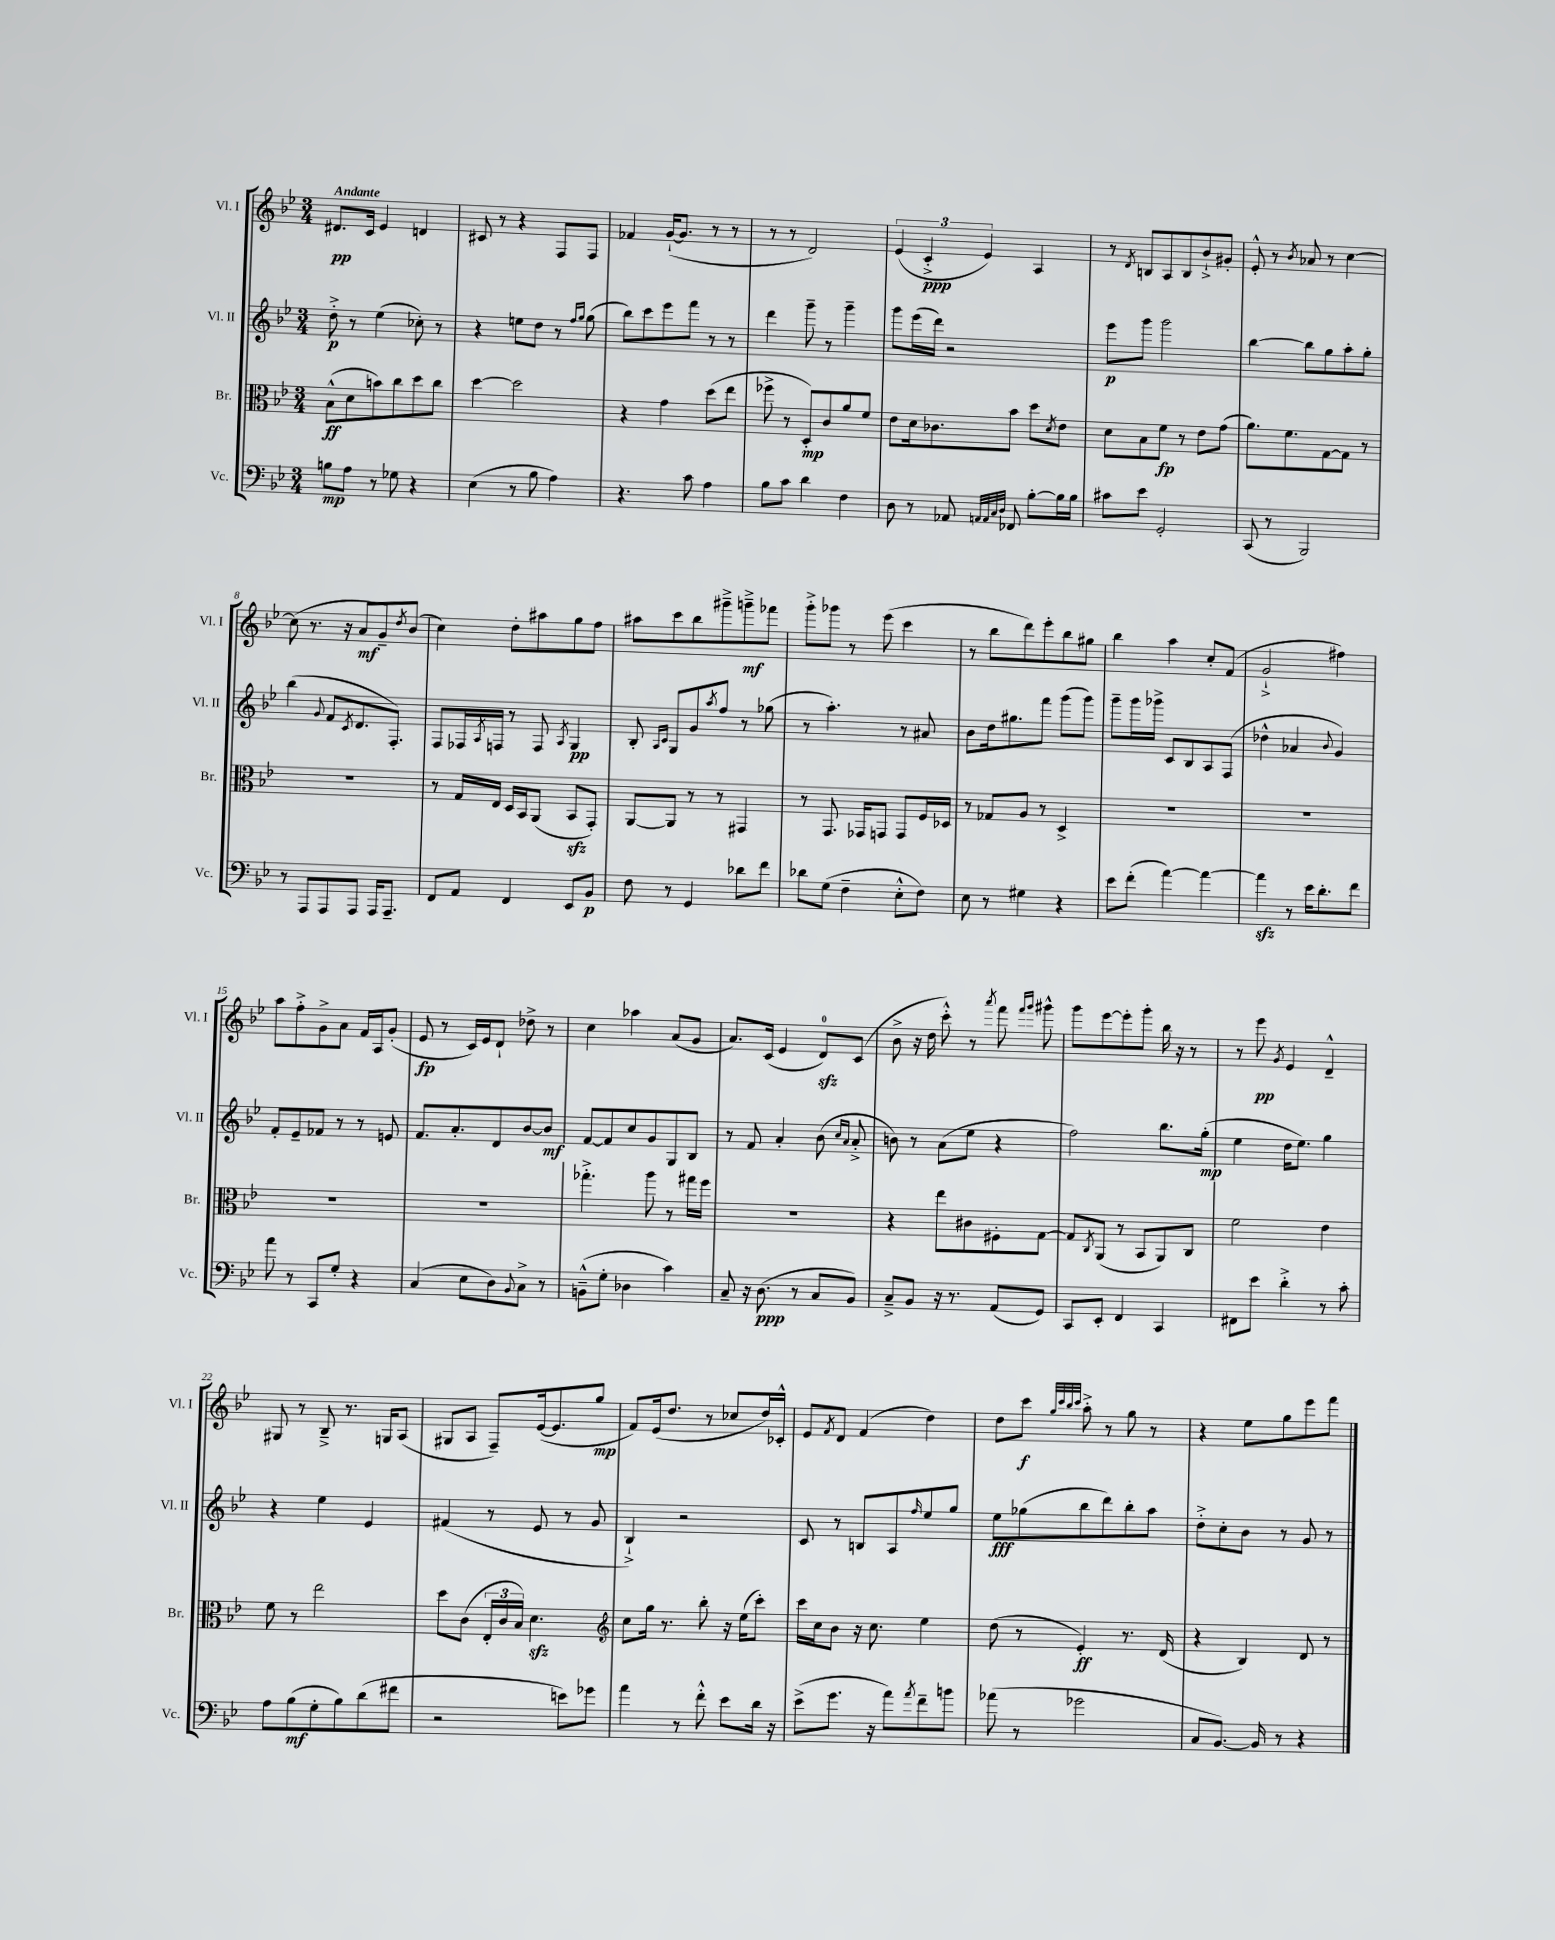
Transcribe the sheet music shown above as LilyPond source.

<<
\new StaffGroup <<
\new Staff = "s0" \with { instrumentName = "Vl. I" shortInstrumentName = "Vl. I" } {
    \clef treble \key bes \major \numericTimeSignature \time 3/4 \tempo "Andante"
    dis'8.\pp c'16 ees'4 d'4 |
    cis'8 r8 r4 f8 f8 |
    fes'4 g'16~-!( g'8. r8 r8 |
    r8 r8 d'2) |
    \tuplet 3/2 { ees'4( c'4-.->\ppp ees'4) } a4 |
    r8 \acciaccatura { d'8 } b8 a8 b8 bes'8-!-> gis'8-. |
    ees'8-.-^ r8 \acciaccatura { bes'8 } aes'8 r8 c''4~ |
    c''8( r8. r16 a'8\mf g'8--) \acciaccatura { d''8 } bes'8( |
    c''4) d''8-. ais''8 g''8 f''8 |
    ais''8 c'''8 bes''8 gis'''8---> g'''8--->\mf fes'''8 |
    g'''8-.-> ges'''8 r8 ees'''8( c'''4 |
    r8 bes''8 d'''8) ees'''8-. bes''8 gis''8 |
    bes''4 a''4 c''8-. f'8( |
    g'2-!-> fis''4) |
    a''8 f''8-.-> g'8-> a'8 f'16 a16 g'8-.( |
    ees'8\fp r8 c'16) ees'16 d'8-! des''8-> r8 |
    c''4 aes''4 a'8( g'8 |
    a'8.) c'16( ees'4 d'8-0\sfz) c'8( |
    bes'8-> r16 d''16 c'''8-.-^) r8 \acciaccatura { a'''8 } f'''8 \grace { f'''16 g'''16 } gis'''8-^ |
    g'''8 ees'''8~ ees'''8-. g'''8-. bes''16 r16 r8 |
    r8 ees'''8\pp \acciaccatura { g'8 } ees'4 d'4---^ |
    gis8 r8 bes8---> r8. g16 a8( |
    gis8 a8 f8--) ees'16~( ees'8. g''8\mp |
    f'8) ees'16( d''8. r8 ces''8 d''16) ces'16-.-^ |
    ees'8 \acciaccatura { f'8 } d'8 f'4( d''4) |
    d''8 c'''8\f \grace { g''32 c'''32 bes''32 c'''32 } a''8-.-> r8 g''8 r8 |
    r4 ees''8 g''8 ees'''8 f'''8 \bar "|." |
}
\new Staff = "s1" \with { instrumentName = "Vl. II" shortInstrumentName = "Vl. II" } {
    \clef treble \key bes \major \numericTimeSignature \time 3/4
    d''8-.->\p r8 ees''4( ces''8-.) r8 |
    r4 e''8 d''8 r8 \grace { f''16 g''16 } g''8( |
    bes''8) c'''8 ees'''8 f'''8 r8 r8 |
    d'''4 g'''8-- r8 g'''4-- |
    g'''8 ees'''16( d'''16) r2 |
    ees'''8\p g'''8 g'''2 |
    bes''4~ bes''8 g''8 a''8-. g''8-. |
    bes''4( \appoggiatura { g'8 } f'8 \acciaccatura { c'8 } d'8. f8.-.) |
    f8 fes16 \acciaccatura { a8 } f16 r8 f8 \acciaccatura { a8 } g4\pp |
    bes8-. \grace { a16 c'16 } g8 g'8 \acciaccatura { a''8 } f''8 r8 ges''8( |
    r8 a''4.-.) r8 ais'8 |
    bes'8 d''16 gis''8. f'''8 g'''8( g'''8) |
    g'''8-- g'''16 ges'''16-> c'8 bes8 a8 f8( |
    des''4-^ aes'4 \appoggiatura { bes'8 } g'4) |
    f'8-. ees'8-- fes'8 r8 r8 e'8 |
    f'8. a'8.-. d'8 bes'8~ bes'8\mf |
    f'8~ f'8 c''8 g'8 g8 bes8 |
    r8 f'8 a'4-. bes'8( \grace { c''16 a'16 } a'8-.-> |
    b'8) r8 a'8( ees''8 r4 |
    f''2) bes''8. g''16-.\mp( |
    ees''4 d''16 ees''8.) g''4 |
    r4 ees''4 ees'4 |
    fis'4( r8 ees'8 r8 g'8 |
    bes4-!->) r2 |
    c'8 r8 b8 a8 \grace { f''16 } ees''8 g''8 |
    ees''8\fff ges''8( bes''8 d'''8) bes''8-. a''8 |
    d''8-.-> c''8-. bes'8 r8 g'8 r8 \bar "|." |
}
\new Staff = "s2" \with { instrumentName = "Br." shortInstrumentName = "Br." } {
    \clef alto \key bes \major \numericTimeSignature \time 3/4
    bes8-^\ff( d'8 b'8) c''8 d''8 c''8 |
    d''4~ d''2 |
    r4 g'4 d''8( ees''8 |
    fes''8-> r8 d8-.\mp) c'8 a'8 f'8 |
    ees'8 d'16 ces'8. bes'8 d''8 \acciaccatura { d'8 } ees'8 |
    d'8 bes8 f'8\fp r8 ees'8 g'8( |
    a'8.) f'8. g8~ g8 r8 |
    R2. |
    r8 g16 ees16 d16 bes,16 a,8( bes,8\sfz g,8-.) |
    a,8~ a,8 r8 r8 gis,4 |
    r8 g,8. ges,16 g,8 g,8 f16 des16 |
    r8 ges8 a8 r8 d4-> |
    R2. |
    R2. |
    R2. |
    R2. |
    ges''4.-.-> a''8 r8 gis''16 f''16 |
    R2. |
    r4 ees''8 cis'8 fis8-. g8~ |
    g8 \acciaccatura { c8 } a,8( r8 bes,8 a,8) c8 |
    f'2 ees'4 |
    f'8 r8 ees''2 |
    d''8 c'8( \tuplet 3/2 { ees16-. c'16 bes16) } d'4.\sfz |
    \clef treble c''8 g''16 r8. bes''8-. r16 ees''16( c'''8-.) |
    c'''16 c''16 bes'8 r16 c''8. ees''4 |
    d''8( r8 ees'4-.\ff) r8. d'16( |
    r4 bes4) d'8 r8 \bar "|." |
}
\new Staff = "s3" \with { instrumentName = "Vc." shortInstrumentName = "Vc." } {
    \clef bass \key bes \major \numericTimeSignature \time 3/4
    b8\mp a8 r8 ges8 r4 |
    ees4( r8 bes8 a4) |
    r4. c'8 a4 |
    bes8 c'8 d'4 f4 |
    d8 r8 aes,8 \grace { a,32 a,32 c32 d32 } fes,8 bes8~-. bes16 bes16 |
    cis'8 ees'8 g,2-. |
    c,8( r8 bes,,2) |
    r8 a,,8 a,,8 a,,8 a,,16 a,,8.-- |
    f,8 a,8 f,4 ees,8 bes,8\p |
    f8 r8 g,4 des'8 f'8 |
    des'8 g8( f4-- ees8-.-^ f8) |
    ees8 r8 gis4 r4 |
    ees'8 f'8-.( a'4~) a'4~ |
    a'4\sfz r8 ees'16 d'8.-. f'8 |
    a'8 r8 c,8 g8-. r4 |
    c4( ees8 d8) \appoggiatura { bes,8 } c8-> r8 |
    b,8---^( g8-. des4 c'4) |
    c8-- r16 d8.\ppp( r8 c8 bes,8) |
    c8---> bes,8 r16 r8. a,8( g,8) |
    c,8 ees,8-. f,4 c,4 |
    fis,8 ees'8 d'4-.-> r8 c'8-. |
    a8 bes8\mf( g8-. bes8) d'8( fis'8 |
    r2 e'8) ges'8 |
    a'4 r8 f'8-.-^ ees'8 d'16 r16 |
    ees'8->( g'8. r16 a'8) \acciaccatura { a'8 } f'8-- b'8 |
    aes'8( r8 ges'2 |
    c8 bes,8.~) bes,16 r8 r4 \bar "|." |
}
>>
>>
